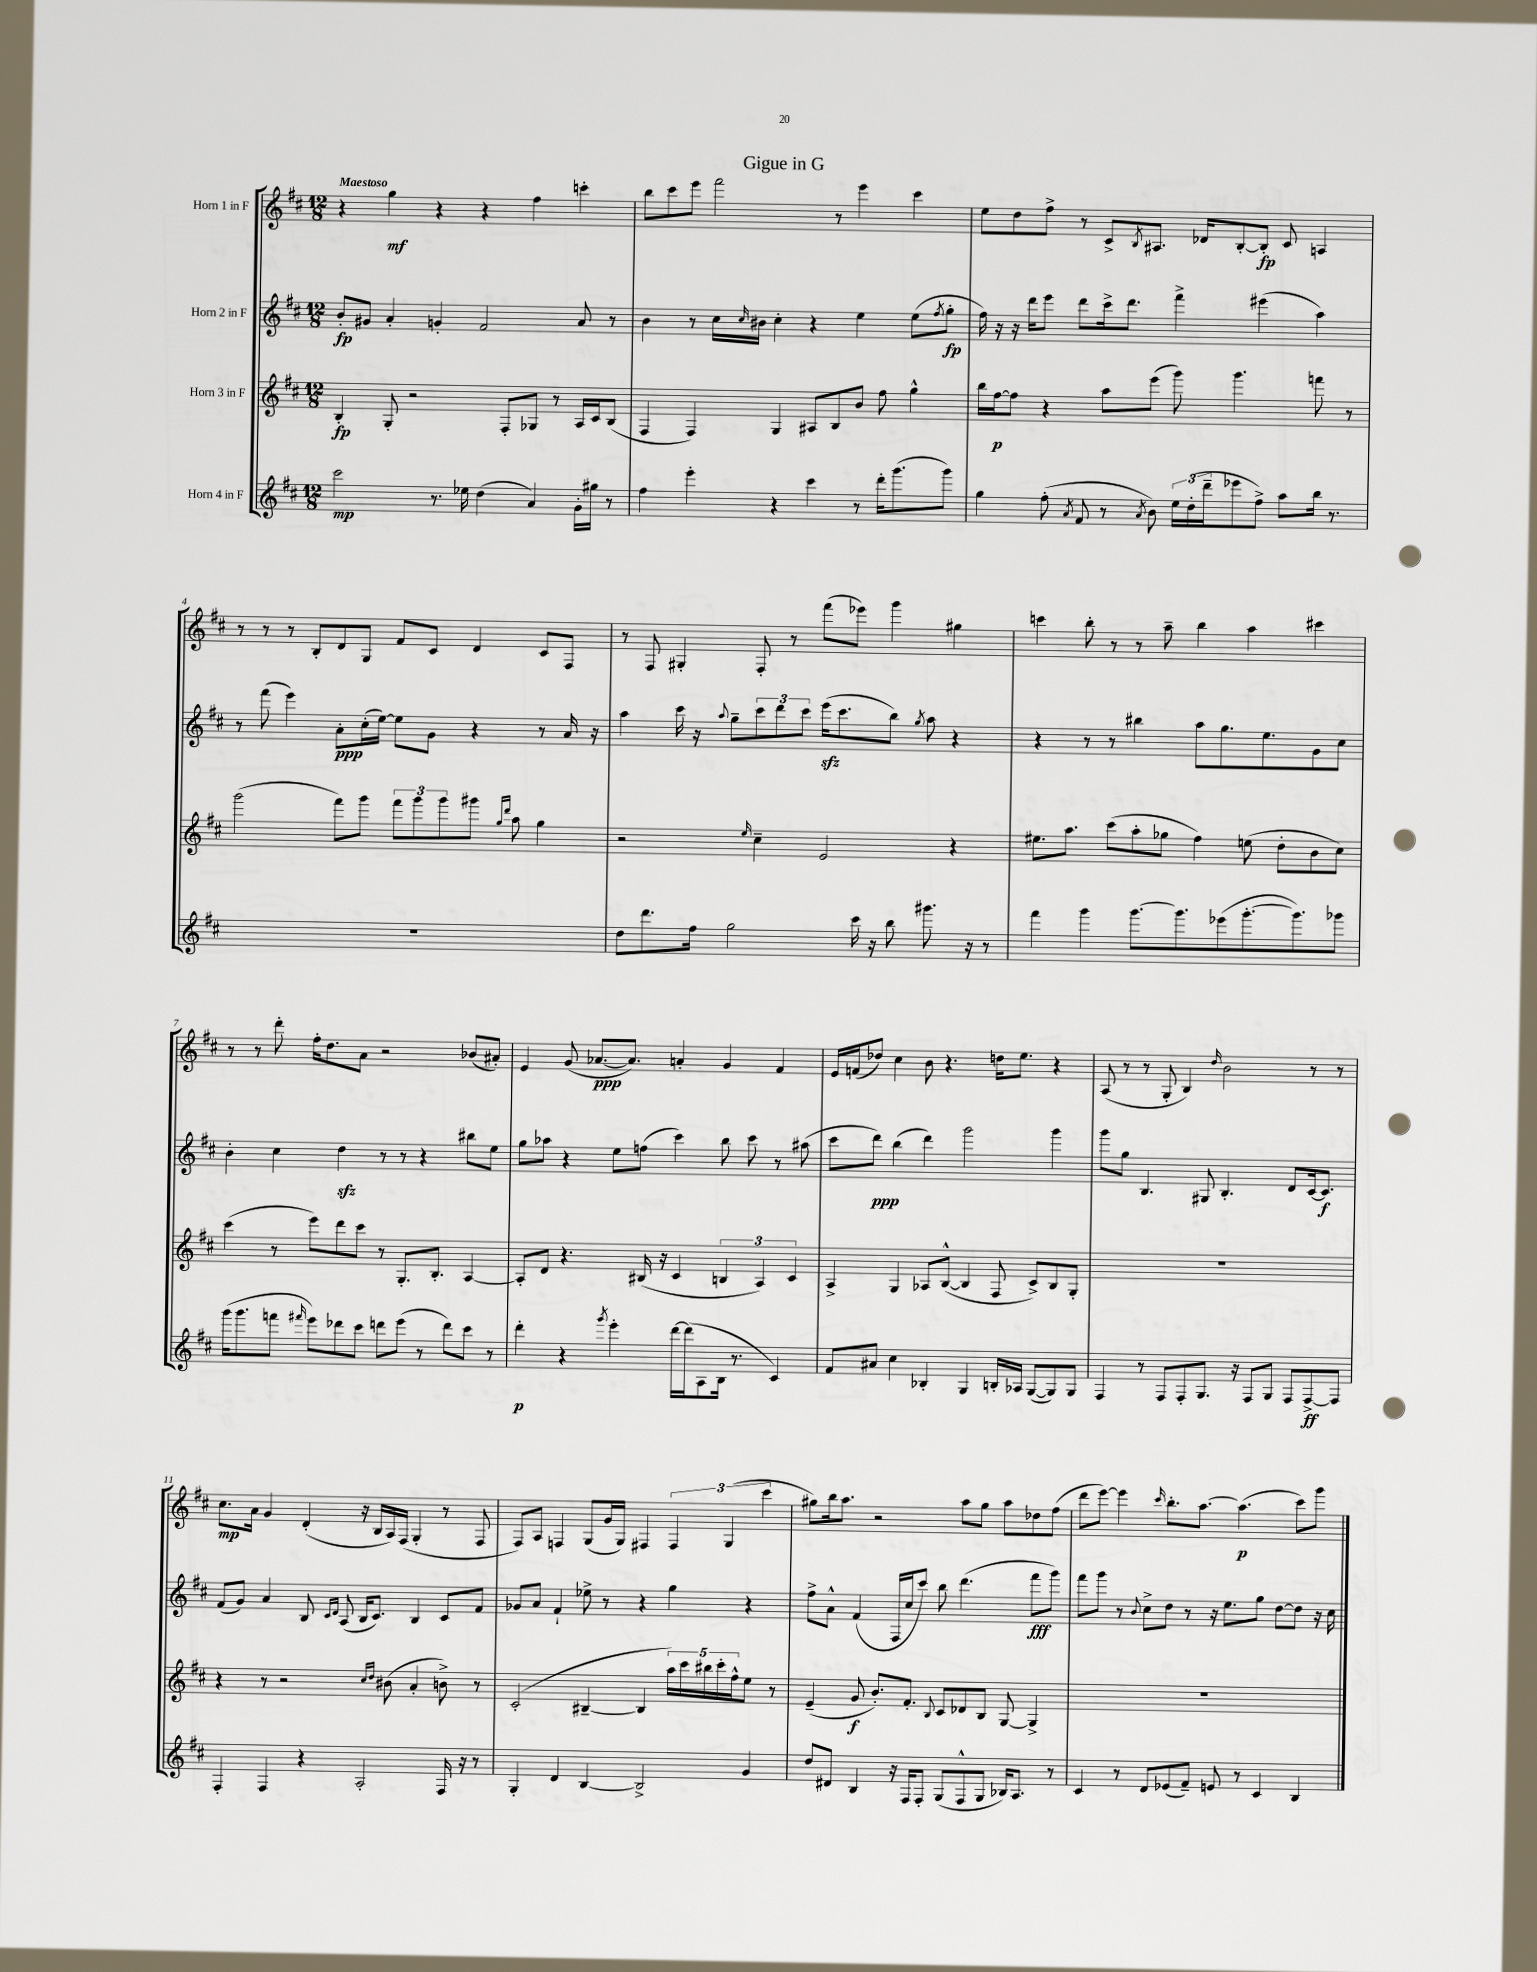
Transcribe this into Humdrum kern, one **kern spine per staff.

**kern	**dynam	**kern	**dynam	**kern	**dynam	**kern	**dynam
*part4	*part4	*part3	*part3	*part2	*part2	*part1	*part1
*staff4	*staff4	*staff3	*staff3	*staff2	*staff2	*staff1	*staff1
*I"Horn 4 in F	*	*I"Horn 3 in F	*	*I"Horn 2 in F	*	*I"Horn 1 in F	*
*clefG2	*	*clefG2	*	*clefG2	*	*clefG2	*
*k[f#c#]	*	*k[f#c#]	*	*k[f#c#]	*	*k[f#c#]	*
*M12/8	*	*M12/8	*	*M12/8	*	*M12/8	*
=1	=1	=1	=1	=1	=1	=1	=1
!	!	!	!	!	!	!LO:TX:a:B:t=Maestoso	!
2ccc#\	mp	4B'/	fp	8b'/L	fp	4r	.
.	.	.	.	8g#X/J	.	.	.
.	.	8G'/	.	4a'/	.	4gg\	mf
.	.	2r	.	.	.	.	.
8.r	.	.	.	4gn'/	.	4r	.
16ee-X\	.	.	.	.	.	.	.
(4dd\	.	.	.	2f#/	.	4r	.
.	.	8F#'/L	.	.	.	.	.
4a/)	.	8G-X/J	.	.	.	4ff#\	.
.	.	8r	.	.	.	.	.
16g'\LL	.	16A/LL	.	8a/	.	4cccn'\	.
16gg#X\JJ	.	16c#/J	.	.	.	.	.
8r	.	(8B/J	.	8r	.	.	.
=2	=2	=2	=2	=2	=2	=2	=2
4ff#\	.	4F#/	.	4b\	.	8bb\L	.
.	.	.	.	.	.	8ccc#\	.
4eee'\	.	4F#/)	.	8r	.	8eee\J	.
.	.	.	.	16cc#\LL	.	2fff#\	.
.	.	.	.	16qqcc#/	.	.	.
.	.	.	.	16b#X\JJ	.	.	.
4r	.	4G/	.	4cc#'\	.	.	.
4ccc#\	.	8A#X/L	.	4r	.	.	.
.	.	8B/	.	.	.	8r	.
8r	.	8b/J	.	4ee\	.	4eee\	.
16ddd'\KL	.	8ff#\	.	.	.	.	.
(8.ggg\	.	.	.	.	.	.	.
.	.	4gg^^\	.	(8ee\L	.	4ccc#\	.
.	.	.	.	8qff#/	.	.	.
8ggg\J)	.	.	.	8gg'\J	fp	.	.
=3	=3	=3	=3	=3	=3	=3	=3
4gg\	.	16bb\LL	.	16ff#\)	.	8ee\L	.
.	.	[16ff#\J	p	16r	.	.	.
.	.	8ff#\J]	.	16r	.	8dd\	.
.	.	.	.	16ddd\KL	.	.	.
(8ff#'\	.	4r	.	8eee\J	.	8ff#^\J	.
8qa/	.	.	.	.	.	.	.
8f#/	.	.	.	8ddd\L	.	8r	.
8r	.	8aa\L	.	16ccc#^\k	.	8c#^/L	.
.	.	.	.	8.ddd\J	.	.	.
8qa/	.	.	.	.	.	8qB/	.
8b\)	.	(8eee\J	.	.	.	8.A#X/J	.
24ee\LL	.	8ggg\)	.	4fff#^\	.	.	.
(24dd'\	.	.	.	.	.	.	.
.	.	.	.	.	.	16d-X/KL	.
24ddd~\J	.	.	.	.	.	.	.
8eee-X\	.	4.ggg\	.	.	.	[8B'/	.
8ff#^\J)	.	.	.	(4eee#X\	.	8B'/J]	fp
8aa\L	.	.	.	.	.	8c#/	.
16bb\Jk	.	8fffn\	.	4aa\)	.	4An/	.
8.r	.	.	.	.	.	.	.
.	.	8r	.	.	.	.	.
!!LO:LB:g=z
=4	=4	=4	=4	=4	=4	=4	=4
1.r	.	(2ggg\	.	8r	.	8r	.
.	.	.	.	(8fff#\	.	8r	.
.	.	.	.	4eee\)	.	8r	.
.	.	.	.	.	.	8B'/L	.
.	.	8fff#\L)	.	8a'\L	ppp	8d/	.
.	.	8ggg\J	.	(16cc#'\L	.	8G/J	.
.	.	.	.	[16ee\JJ)	.	.	.
.	.	12fff#\L	.	8ee\L]	.	8f#/L	.
.	.	12ggg\	.	.	.	.	.
.	.	.	.	8g\J	.	8c#/J	.
.	.	12ggg\	.	.	.	.	.
.	.	8ggg#X\J	.	4r	.	4d/	.
.	.	16qqgg/LL	.	.	.	.	.
.	.	16qqddd/JJ	.	.	.	.	.
.	.	8aa\	.	.	.	.	.
.	.	4gg\	.	8r	.	8c#/L	.
.	.	.	.	16a/	.	8F#/J	.
.	.	.	.	16r	.	.	.
=5	=5	=5	=5	=5	=5	=5	=5
8dd\L	.	2r	.	4aa\	.	8r	.
8.ddd\	.	.	.	.	.	8F#/	.
.	.	.	.	16ccc#\	.	4G#X'/	.
16ff#\Jk	.	.	.	16r	.	.	.
.	.	.	.	8qqaa/	.	.	.
2gg\	.	.	.	8gg~\L	.	.	.
.	.	16qqee/	.	.	.	.	.
.	.	4cc#~\	.	12ccc#\	.	8F#'/	.
.	.	.	.	12ddd\	.	.	.
.	.	.	.	.	.	8r	.
.	.	.	.	12ccc#\J	.	.	.
.	.	2e/	.	(16eeezz\KL	.	(8fff#\L	.
.	.	.	.	8.ccc#\	.	.	.
16ccc#\	.	.	.	.	.	8eee-X\J)	.
16r	.	.	.	.	.	.	.
8bb\	.	.	.	8bb\J)	.	4ggg\	.
.	.	.	.	8qgg/	.	.	.
8.ggg#X\	.	.	.	8aa\	.	.	.
.	.	4r	.	4r	.	4gg#X\	.
16r	.	.	.	.	.	.	.
8r	.	.	.	.	.	.	.
=6	=6	=6	=6	=6	=6	=6	=6
4fff#\	.	8.ee#X\L	.	4r	.	4cccn\	.
.	.	8.aa\J	.	.	.	.	.
4ggg\	.	.	.	8r	.	8bb'\	.
.	.	(8ccc#\L	.	8r	.	8r	.
[8.ggg\L	.	8aa'\	.	4bb#X\	.	8r	.
.	.	8gg-X\J	.	.	.	8aa~\	.
8.ggg\]	.	.	.	.	.	.	.
.	.	4ff#\)	.	8aa\L	.	4bb\	.
(8eee-X\	.	.	.	8.gg\	.	.	.
[8.ggg'\	.	(8een\	.	.	.	4aa\	.
.	.	.	.	8.ee\	.	.	.
.	.	8dd'\L	.	.	.	.	.
8.ggg\])	.	.	.	.	.	.	.
.	.	8b\	.	8g\	.	4ccc#X\	.
8ggg-X\J	.	8cc#\J)	.	8cc#\J	.	.	.
!!LO:LB:g=z
=7	=7	=7	=7	=7	=7	=7	=7
(16ggg\KL	.	(4ccc#\	.	4b'\	.	8r	.
8.ggg\	.	.	.	.	.	.	.
.	.	.	.	.	.	8r	.
8fffn\J	.	8r	.	4cc#\	.	8ddd'\	.
16qqfff#X/	.	.	.	.	.	.	.
8eee\L)	.	8eee\L)	.	.	.	16ff#'\KL	.
.	.	.	.	.	.	8.dd\	.
8ddd-X\	.	8ddd\	.	4ddzz\	.	.	.
8ccc#\J	.	8ccc#\J	.	.	.	8a\J	.
8dddn\L	.	8r	.	8r	.	2r	.
(8eee\J	.	8.G'/L	.	8r	.	.	.
8r	.	.	.	4r	.	.	.
.	.	8.B'/J	.	.	.	.	.
8ddd\L)	.	.	.	.	.	.	.
8ccc#\J	.	[4A/	.	8bb#X\L	.	(8b-X/L	.
8r	.	.	.	8ee\J	.	8a#X'/J)	.
=8	=8	=8	=8	=8	=8	=8	=8
4ddd'\	p	8A'/L]	.	8gg\L	.	4e/	.
.	.	8d/J	.	8aa-X\J	.	.	.
4r	.	4.r	.	4r	.	(8g/	.
.	.	.	.	.	.	[8.a-X/L	ppp
8qggg/	.	.	.	.	.	.	.
4eee'\	.	.	.	8ee\L	.	.	.
.	.	.	.	.	.	8.a-/J])	.
.	.	(16B#X/	.	(8ffn\J	.	.	.
.	.	16r	.	.	.	.	.
[16ddd\LL	.	4c#/	.	4ccc#\)	.	4an'/	.
(16ddd\J]	.	.	.	.	.	.	.
8A\	.	.	.	.	.	.	.
16B\Jk	.	6Bn/	.	8bb\	.	4g/	.
8.r	.	.	.	.	.	.	.
.	.	.	.	8ccc#\	.	.	.
.	.	6A/)	.	.	.	.	.
4c#/)	.	.	.	8r	.	4f#/	.
.	.	6c#/	.	.	.	.	.
.	.	.	.	(8aa#X\	.	.	.
=9	=9	=9	=9	=9	=9	=9	=9
8f#/L	.	4A^/	.	8ccc#\L	.	16e/LL	.
.	.	.	.	.	.	(16fn/J	.
8a#X/J	.	.	.	8ddd\J)	ppp	8dd-X/J)	.
4cc#\	.	4G/	.	(4bb\	.	4cc#\	.
4B-X'/	.	8A-X/L	.	4ddd\)	.	8b\	.
.	.	([8B^^/J	.	.	.	4.r	.
4G/	.	4B/]	.	2ggg\	.	.	.
16Bn'/LL	.	8F#/	.	.	.	16ddn\KL	.
16A-X/JJ	.	.	.	.	.	8.ee\J	.
([8G/L	.	8c#^/L)	.	.	.	.	.
8G/])	.	8B/	.	4ggg\	.	4r	.
8G/J	.	8G'/J	.	.	.	.	.
=10	=10	=10	=10	=10	=10	=10	=10
4F#/	.	1.r	.	8ggg\L	.	(8A/	.
.	.	.	.	8gg\J	.	8r	.
8r	.	.	.	4.B/	.	8r	.
8F#/L	.	.	.	.	.	8G'/	.
8F#'/	.	.	.	.	.	4B/)	.
8.G/J	.	.	.	8G#X/	.	.	.
.	.	.	.	.	.	16qqdd/	.
.	.	.	.	4.B'/	.	2b\	.
16r	.	.	.	.	.	.	.
8F#/L	.	.	.	.	.	.	.
8G/J	.	.	.	.	.	.	.
8F#/L	.	.	.	8d/L	.	.	.
[8F#^/	ff	.	.	[16c#/k	.	8r	.
.	.	.	.	8.c#/J]	f	.	.
8F#/J]	.	.	.	.	.	8r	.
!!LO:LB:g=z
=11	=11	=11	=11	=11	=11	=11	=11
4F#'/	.	4r	.	(8f#/L	.	8.cc#\L	mp
.	.	.	.	8g/J)	.	.	.
.	.	.	.	.	.	16a\Jk	.
4F#/	.	8r	.	4a/	.	4g/	.
.	.	2r	.	.	.	.	.
4r	.	.	.	8B/	.	(4d'/	.
.	.	.	.	16qqc#/LL	.	.	.
.	.	.	.	16qqd/JJ	.	.	.
.	.	.	.	(8A/	.	.	.
2A'/	.	.	.	16B/KL	.	16r	.
.	.	.	.	8.c#/J)	.	16B/LL	.
.	.	16qqcc#/LL	.	.	.	.	.
.	.	16qqdd/JJ	.	.	.	.	.
.	.	(8b#X\	.	.	.	16A/)	.
.	.	.	.	.	.	(16F#/JJ	.
.	.	4a'/	.	4B/	.	4G'/	.
16F#/	.	8bn^\)	.	8c#/L	.	8r	.
16r	.	.	.	.	.	.	.
8r	.	8r	.	8f#/J	.	8F#/	.
=12	=12	=12	=12	=12	=12	=12	=12
4G'/	.	(2c#'/	.	8g-X/L	.	8F#/L)	.
.	.	.	.	8a/J	.	8A/J	.
4d/	.	.	.	4f#`/	.	4Fn/	.
[4B/	.	[4B#X~/	.	8ee-X^\	.	(8G/L	.
.	.	.	.	8r	.	16g/L	.
.	.	.	.	.	.	16G/JJ)	.
2B^/]	.	4B#/]	.	4r	.	4F#X/	.
.	.	20aa\LL)	.	4gg\	.	6F#/	.
.	.	20ccc#\	.	.	.	.	.
.	.	20bb#X\	.	.	.	.	.
.	.	20ccc#'\	.	.	.	.	.
.	.	.	.	.	.	(6G/	.
.	.	20ff#^^\J	.	.	.	.	.
4g/	.	8ee\J	.	4r	.	.	.
.	.	.	.	.	.	6ccc#\	.
.	.	8r	.	.	.	.	.
=13	=13	=13	=13	=13	=13	=13	=13
8dd/L	.	(4e~/	.	8ff#^\L	.	8gg#X\L)	.
8d#X/J	.	.	.	8a^^\J	.	16bb\k	.
.	.	.	.	.	.	8.aa\J	.
4B/	.	8g/	f	(4f#/	.	.	.
.	.	8.b'/L)	.	.	.	2r	.
16r	.	.	.	16F#/LL	.	.	.
16F#/KL	.	8.f#'/J	.	16cc#/J	.	.	.
8F#'/J	.	.	.	8ccc#/J)	.	.	.
.	.	8qqB/	.	.	.	.	.
(8G/L	.	8c#/L	.	8bb\	.	.	.
8F#^^/	.	8d-X/	.	(4.ddd\	.	8aa\L	.
8G/J	.	8B/J	.	.	.	8gg#\J	.
16B-X/KL)	.	[8G/	.	.	.	8aa\L	.
8.A/J	.	.	.	.	.	.	.
.	.	4G^/]	.	8fff#\L	fff	8dd-X\	.
8r	.	.	.	8ggg\J)	.	(8ff#\J	.
=14	=14	=14	=14	=14	=14	=14	=14
4c#/	.	1.r	.	8fff#\L	.	8ddd\L	.
.	.	.	.	8ggg\J	.	[8eee\J)	.
8r	.	.	.	8r	.	4eee\]	.
.	.	.	.	8qqb/	.	.	.
8d/L	.	.	.	8cc#^\L	.	.	.
.	.	.	.	.	.	16qqccc#/	.
(8e-X/	.	.	.	8dd\J	.	8.bb'\L	.
8f#~/J)	.	.	.	8r	.	.	.
.	.	.	.	.	.	[8.aa\J	.
8en/	.	.	.	16r	.	.	.
.	.	.	.	8.ee\L	.	.	.
8r	.	.	.	.	.	(4.aa\]	p
4c#/	.	.	.	8gg\J	.	.	.
.	.	.	.	[8dd\L	.	.	.
4B/	.	.	.	8dd\J]	.	8ccc#\L)	.
.	.	.	.	16r	.	8ggg\J	.
.	.	.	.	16cc#\	.	.	.
==	==	==	==	==	==	==	==
*-	*-	*-	*-	*-	*-	*-	*-
